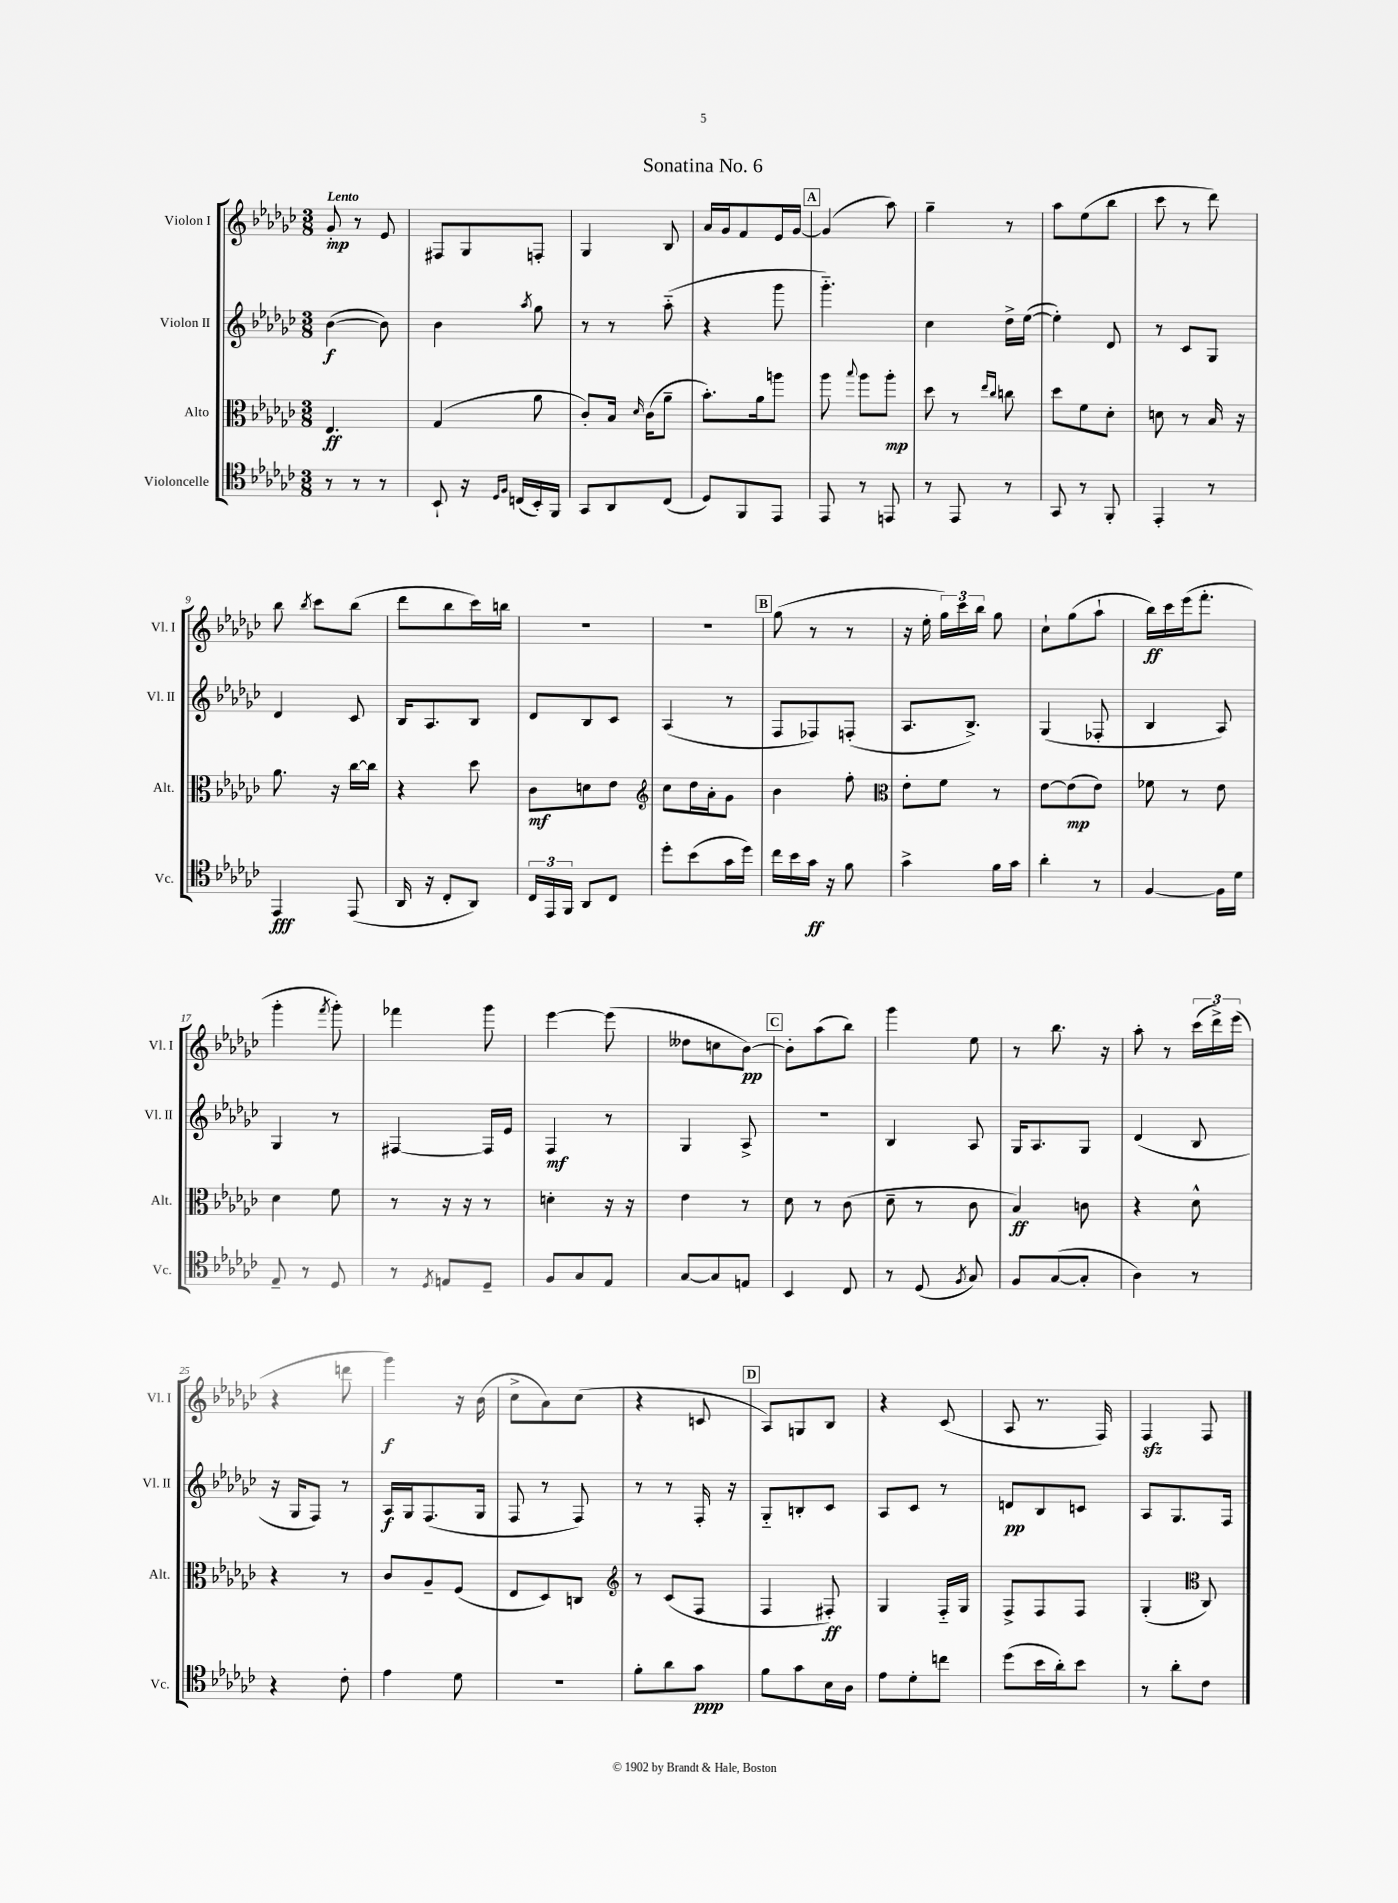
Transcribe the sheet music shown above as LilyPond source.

\header { title = "Sonatina No. 6" }
<<
\new StaffGroup <<
\new Staff = "s0" \with { instrumentName = "Violon I" shortInstrumentName = "Vl. I" } {
    \clef treble \key ges \major \numericTimeSignature \time 3/8 \tempo "Lento"
    \autoBeamOff ges'8-.\mp r8 ees'8 |
    fis8[ ges8 f8]-. |
    ges4 bes8 |
    aes'16[ ges'16 f'8 ees'16 ges'16]~ |
    \mark \markup { \box "A" } ges'4( aes''8) |
    ges''4-- r8 |
    aes''8[ ees''8( bes''8] |
    ces'''8 r8 des'''8) |
    bes''8 \acciaccatura { bes''8 } ces'''8[ bes''8]( |
    des'''8[ bes''8 ces'''16) b''16] |
    R4. |
    r4. |
    \mark \markup { \box "B" } ges''8( r8 r8 |
    r16 ees''16-. \tuplet 3/2 { ges''16[) ces'''16 bes''16] } ges''8 |
    ces''8[-! ges''8( aes''8]-! |
    bes''16[\ff) ces'''16 ees'''16( f'''8.]-. |
    ges'''4-. \acciaccatura { f'''8 } ges'''8-.) |
    fes'''4 ges'''8 |
    ees'''4~ ees'''8( |
    deses''8[ c''8 bes'8]~\pp) |
    \mark \markup { \box "C" } bes'8[-. aes''8( bes''8]) |
    ges'''4 ees''8 |
    r8 bes''8. r16 |
    aes''8-. r8 \tuplet 3/2 { ces'''16[( des'''16->) ees'''16]( } |
    r4 d'''8 |
    ges'''4\f) r16 bes'16( |
    ces''8[-> aes'8) ces''8]( |
    r4 c'8 |
    \mark \markup { \box "D" } aes8[) g8 bes8] |
    r4 ces'8( |
    aes8 r8. f16) |
    f4\sfz f8 \bar "|." |
}
\new Staff = "s1" \with { instrumentName = "Violon II" shortInstrumentName = "Vl. II" } {
    \clef treble \key ges \major \numericTimeSignature \time 3/8
    \autoBeamOff bes'4~\f( bes'8) |
    bes'4 \acciaccatura { aes''8 } ges''8 |
    r8 r8 aes''8-_( |
    r4 ges'''8 |
    \mark \markup { \box "A" } ges'''4.-_) |
    ces''4 des''16[-> ees''16]~( |
    ees''4-.) des'8 |
    r8 ces'8[ ges8] |
    des'4 ces'8 |
    bes16[ aes8. bes8] |
    des'8[ bes8 ces'8] |
    aes4( r8 |
    \mark \markup { \box "B" } f8[ fes8) f8]-.( |
    aes8.[ bes8.]->) |
    ges4( fes8-. |
    bes4 aes8) |
    ges4 r8 |
    fis4~ fis16[ ees'16] |
    f4\mf r8 |
    ges4 aes8-> |
    \mark \markup { \box "C" } R4. |
    bes4 aes8 |
    ges16[ aes8. ges8] |
    des'4( bes8 |
    r16 ges16[ f8]) r8 |
    aes16[\f ges16 f8.( ges16] |
    f8 r8 f8) |
    r8 r8 f16-. r16 |
    \mark \markup { \box "D" } ges8[-_ b8-. ces'8] |
    aes8[ ces'8] r8 |
    d'8[\pp bes8 c'8] |
    aes8[ ges8. f16] \bar "|." |
}
\new Staff = "s2" \with { instrumentName = "Alto" shortInstrumentName = "Alt." } {
    \clef alto \key ges \major \numericTimeSignature \time 3/8
    \autoBeamOff ees4.\ff |
    ges4( aes'8 |
    ces'8[-.) bes16] \grace { des'16 } ces'16[( aes'8]-- |
    bes'8.[-.) aes'16 a''8] |
    \mark \markup { \box "A" } aes''8 \appoggiatura { bes''8 } aes''8[ aes''8]-.\mp |
    des''8 r8 \grace { ees''16[ ces''16] } c''8 |
    des''8[ f'8 des'8]-. |
    d'8 r8 bes16 r16 |
    aes'8. r16 ces''16[~ ces''16] |
    r4 des''8 |
    ces'8[\mf d'8 ees'8] |
    \clef treble ces''8[ des''16 aes'16-. ges'8] |
    \mark \markup { \box "B" } bes'4 f''8-. |
    \clef alto ees'8[-. f'8] r8 |
    ees'8[~ ees'8\mp( ees'8]) |
    fes'8 r8 ees'8 |
    des'4 f'8 |
    r8 r16 r16 r8 |
    d'4-. r16 r16 |
    ees'4 r8 |
    \mark \markup { \box "C" } des'8 r8 ces'8( |
    des'8-- r8 ces'8 |
    bes4\ff) c'8 |
    r4 des'8-^ |
    r4 r8 |
    ces'8[ aes8-- f8]( |
    ees8[ des8) c8] |
    \clef treble r8 ces'8[( f8] |
    \mark \markup { \box "D" } f4 fis8-.\ff) |
    ges4 f16[-_ ges16] |
    f8[-> f8 f8] |
    ges4-.( \clef alto ces8) \bar "|." |
}
\new Staff = "s3" \with { instrumentName = "Violoncelle" shortInstrumentName = "Vc." } {
    \clef tenor \key ges \major \numericTimeSignature \time 3/8
    \autoBeamOff r8 r8 r8 |
    bes,8-! r16 \grace { des16[ f16] } c16[( bes,16-.) f,16] |
    ges,8[ aes,8 ces8]( |
    des8[) f,8 ees,8] |
    \mark \markup { \box "A" } ees,8 r8 e,8 |
    r8 ees,8 r8 |
    ges,8 r8 f,8-. |
    ees,4-. r8 |
    ees,4\fff ees,8( |
    aes,16 r16 ces8[-. aes,8]) |
    \tuplet 3/2 { ces16[ ees,16 f,16] } aes,8[ ces8] |
    des''8[-. bes'8( ges'16 des''16]) |
    \mark \markup { \box "B" } ces''16[ bes'16 ges'16]\ff r16 f'8 |
    ges'4-> f'16[ ges'16] |
    aes'4-. r8 |
    f4~ f16[ des'16] |
    ees8-- r8 des8 |
    r8 \acciaccatura { des8 } e8[ des8]-- |
    f8[ ges8 ees8] |
    ges8[~ ges8 e8] |
    \mark \markup { \box "C" } bes,4 ces8 |
    r8 des8( \acciaccatura { f8 } ges8) |
    f8[ ges8~( ges8]-. |
    aes4) r8 |
    r4 ces'8-. |
    ees'4 des'8 |
    R4. |
    f'8[-. aes'8 ges'8]\ppp |
    \mark \markup { \box "D" } f'8[ ges'8 bes16 aes16] |
    ees'8[ des'8-. c''8] |
    des''8[( bes'16 aes'16-.) bes'8] |
    r8 aes'8[-. ces'8] \bar "|." |
}
>>
>>
